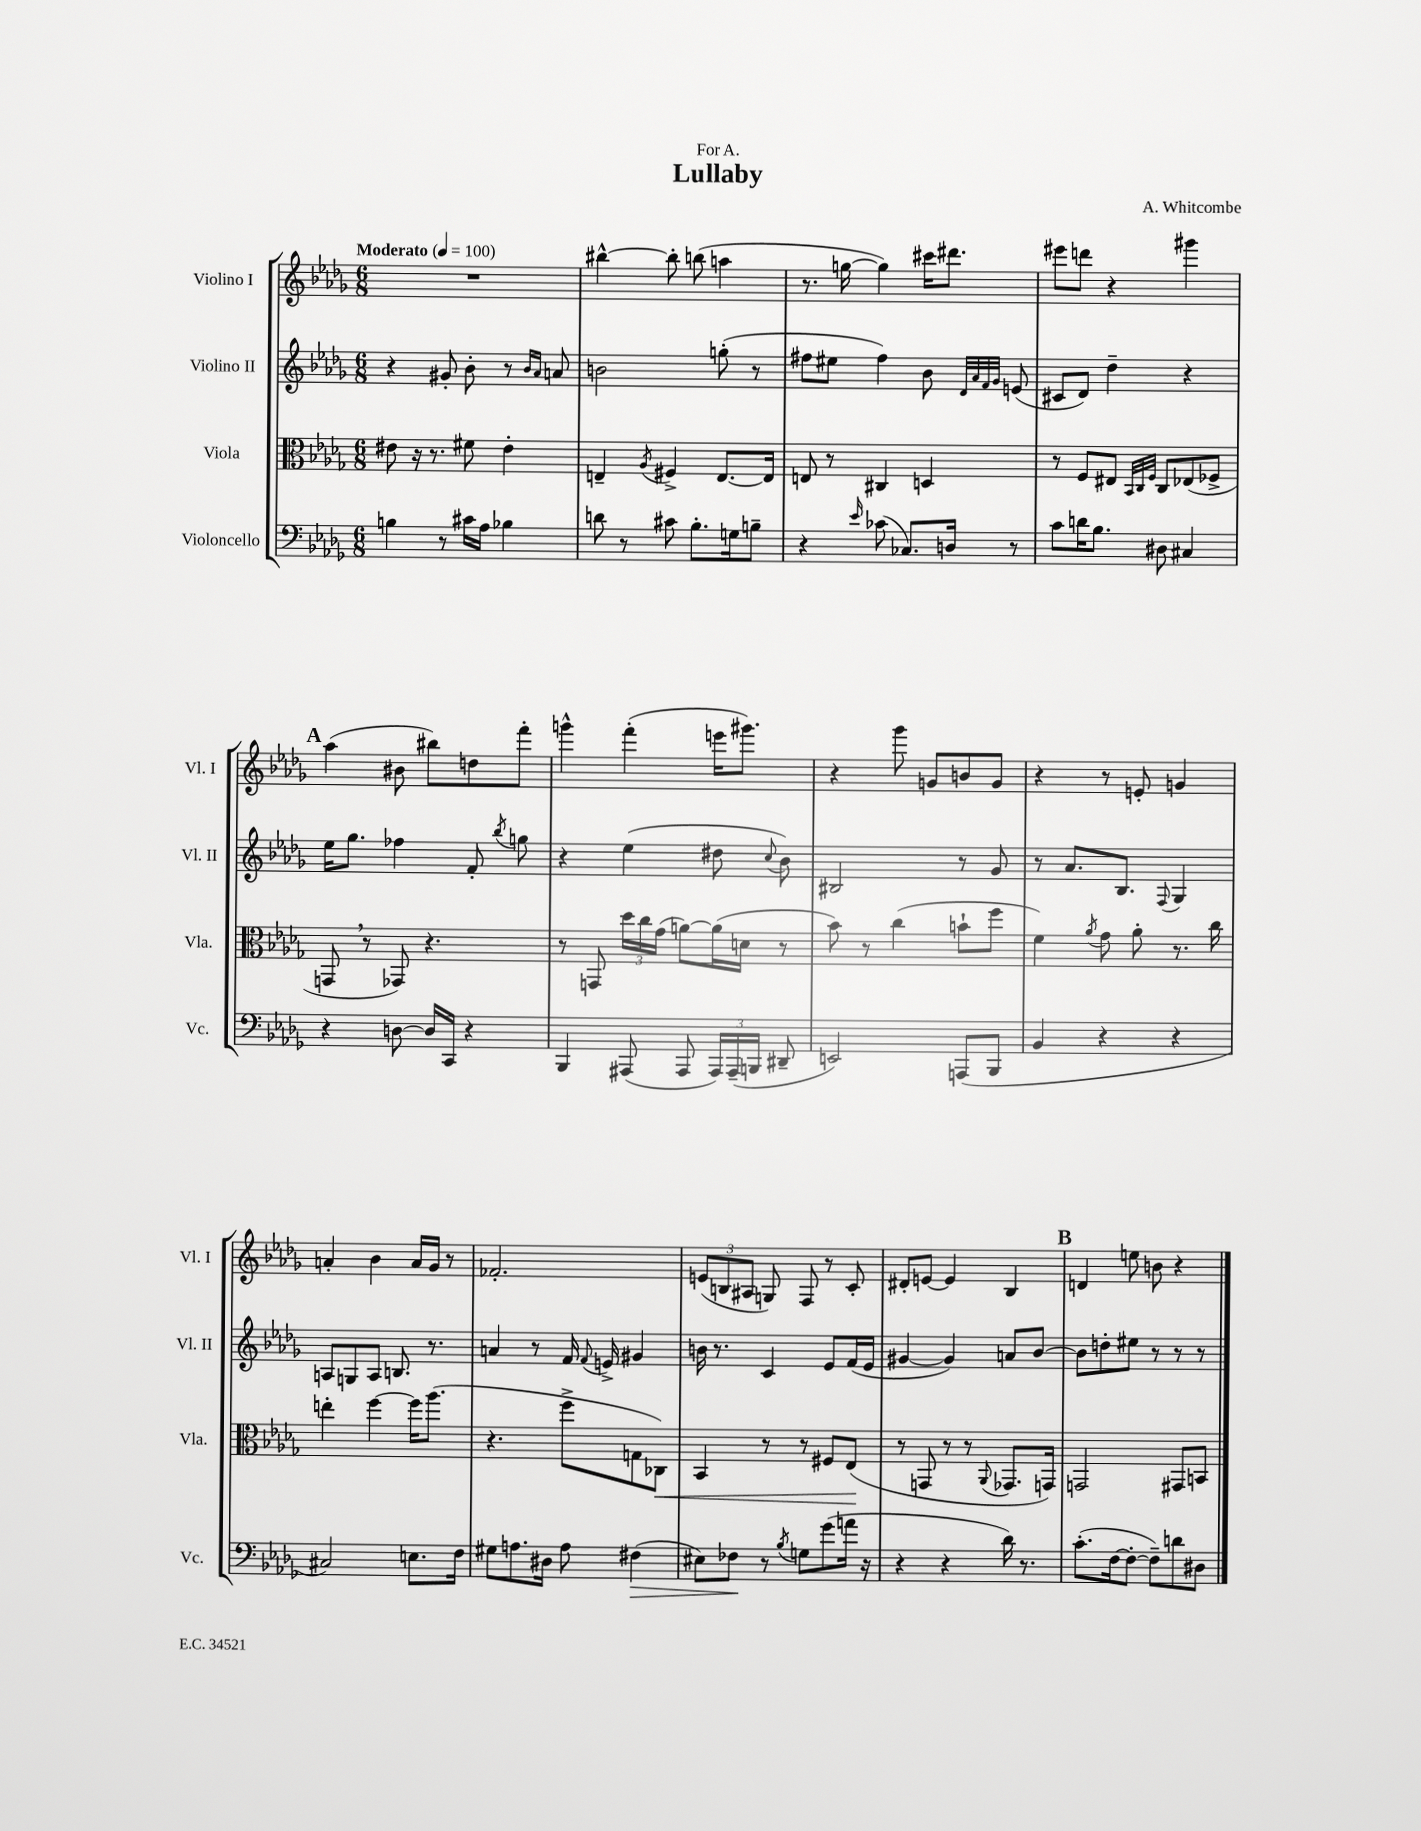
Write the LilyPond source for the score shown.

\header { title = "Lullaby" composer = "A. Whitcombe" dedication = "For A." }
<<
\new StaffGroup <<
\new Staff = "s0" \with { instrumentName = "Violino I" shortInstrumentName = "Vl. I" } {
    \clef treble \key des \major \numericTimeSignature \time 6/8 \tempo "Moderato" 4 = 100
    \autoBeamOff R2. |
    bis''4~-^ bis''8-. b''8( a''4 |
    r8. g''16~ g''4) cis'''16[ dis'''8.] |
    eis'''8[ d'''8] r4 gis'''4 |
    \mark \markup { \bold "A" } aes''4( bis'8 bis''8[) d''8 f'''8]-. |
    g'''4-^ f'''4-.( e'''16[ gis'''8.]) |
    r4 ges'''8 g'8[ b'8 g'8] |
    r4 r8 e'8-. g'4 |
    a'4-. bes'4 a'16[ ges'16] r8 |
    fes'2.-. |
    \tuplet 3/2 { e'8[( b8 ais8] } g8) f8 r8 c'8-. |
    dis'8[-. e'8]~ e'4 bes4 |
    \mark \markup { \bold "B" } d'4 e''8 b'8 r4 \bar "|." |
}
\new Staff = "s1" \with { instrumentName = "Violino II" shortInstrumentName = "Vl. II" } {
    \clef treble \key des \major \numericTimeSignature \time 6/8
    \autoBeamOff r4 gis'8-. bes'8-. r8 \grace { bes'16[ aes'16] } a'8 |
    b'2 g''8-.( r8 |
    fis''8[ eis''8] fis''4) bes'8 \grace { des'32[ aes'32 f'32 ges'32] } e'8( |
    cis'8[ des'8]) des''4-- r4 |
    \mark \markup { \bold "A" } ees''16[ ges''8.] fes''4 f'8-. \acciaccatura { bes''8 } g''8 |
    r4 ees''4( dis''8 \appoggiatura { c''8 } bes'8) |
    bis2 r8 ges'8 |
    r8 aes'8.[ bes8.] \appoggiatura { f8 } ges4 |
    a8[ g8 a8] b8. r8. |
    a'4 r8 f'16 \appoggiatura { f'8 } e'16-> gis'4 |
    b'16 r8. c'4 ees'8[ f'16( ees'16] |
    gis'4~ gis'4) a'8[ bes'8]~ |
    \mark \markup { \bold "B" } bes'8[ d''8-. eis''8] r8 r8 r8 \bar "|." |
}
\new Staff = "s2" \with { instrumentName = "Viola" shortInstrumentName = "Vla." } {
    \clef alto \key des \major \numericTimeSignature \time 6/8
    \autoBeamOff eis'8 r16 r8. fis'8 eis'4-. |
    e4-- \acciaccatura { aes8 } fis4-> e8.[~ e16] |
    e8 r8 cis4 d4 |
    r8 f8[ eis8] \grace { bes,32[ c32 f32] } c8[ ees8( fes8]-> |
    \mark \markup { \bold "A" } g,8 \breathe r8 ges,8) r4. |
    r8 g,8 \tuplet 3/2 { des''16[ c''16 ges'16]( } a'8[~) a'16( d'16] r8 |
    bes'8) r8 c''4( b'8[-! f''8] |
    f'4) \acciaccatura { aes'8 } ges'8 aes'8-. r8. c''16 |
    e''4-. f''4~ f''16[ aes''8.]( |
    r4. f''8[-> g8 ces8]\<) |
    bes,4 r8 r8 fis8[ ees8]\!( |
    r8 g,8 r8 r8 \appoggiatura { aes,8 } ges,8.[ g,16]) |
    \mark \markup { \bold "B" } g,2 gis,8[ b,8] \bar "|." |
}
\new Staff = "s3" \with { instrumentName = "Violoncello" shortInstrumentName = "Vc." } {
    \clef bass \key des \major \numericTimeSignature \time 6/8
    \autoBeamOff b4 r8 cis'16[ aes16] bes4 |
    d'8 r8 cis'8 bes8.[-. g16 b8]-- |
    r4 \grace { ees'16 } ces'8( ces8.[) d16] r8 |
    c'8[ d'16 bes8.] dis8 cis4 |
    \mark \markup { \bold "A" } r4 d8~ d16[ c,16] r4 |
    bes,,4 ais,,8( ais,,8 \tuplet 3/2 { ais,,16[) ais,,16--( b,,16] } dis,8-- |
    e,2) a,,8[( bes,,8] |
    bes,4 r4 r4 |
    cis2) e8.[ f16] |
    gis8[ a8. dis16] a8 fis4\>( |
    eis8[) fes8]\! r8 \acciaccatura { bes8 } g8[ ges'8( a'16] r16 |
    r4 r4 des'16) r8. |
    \mark \markup { \bold "B" } c'8.[-.( f16~ f8]~-. f8[--) d'8 dis8] \bar "|." |
}
>>
>>
\layout { \context { \Score \remove "Bar_number_engraver" } }
